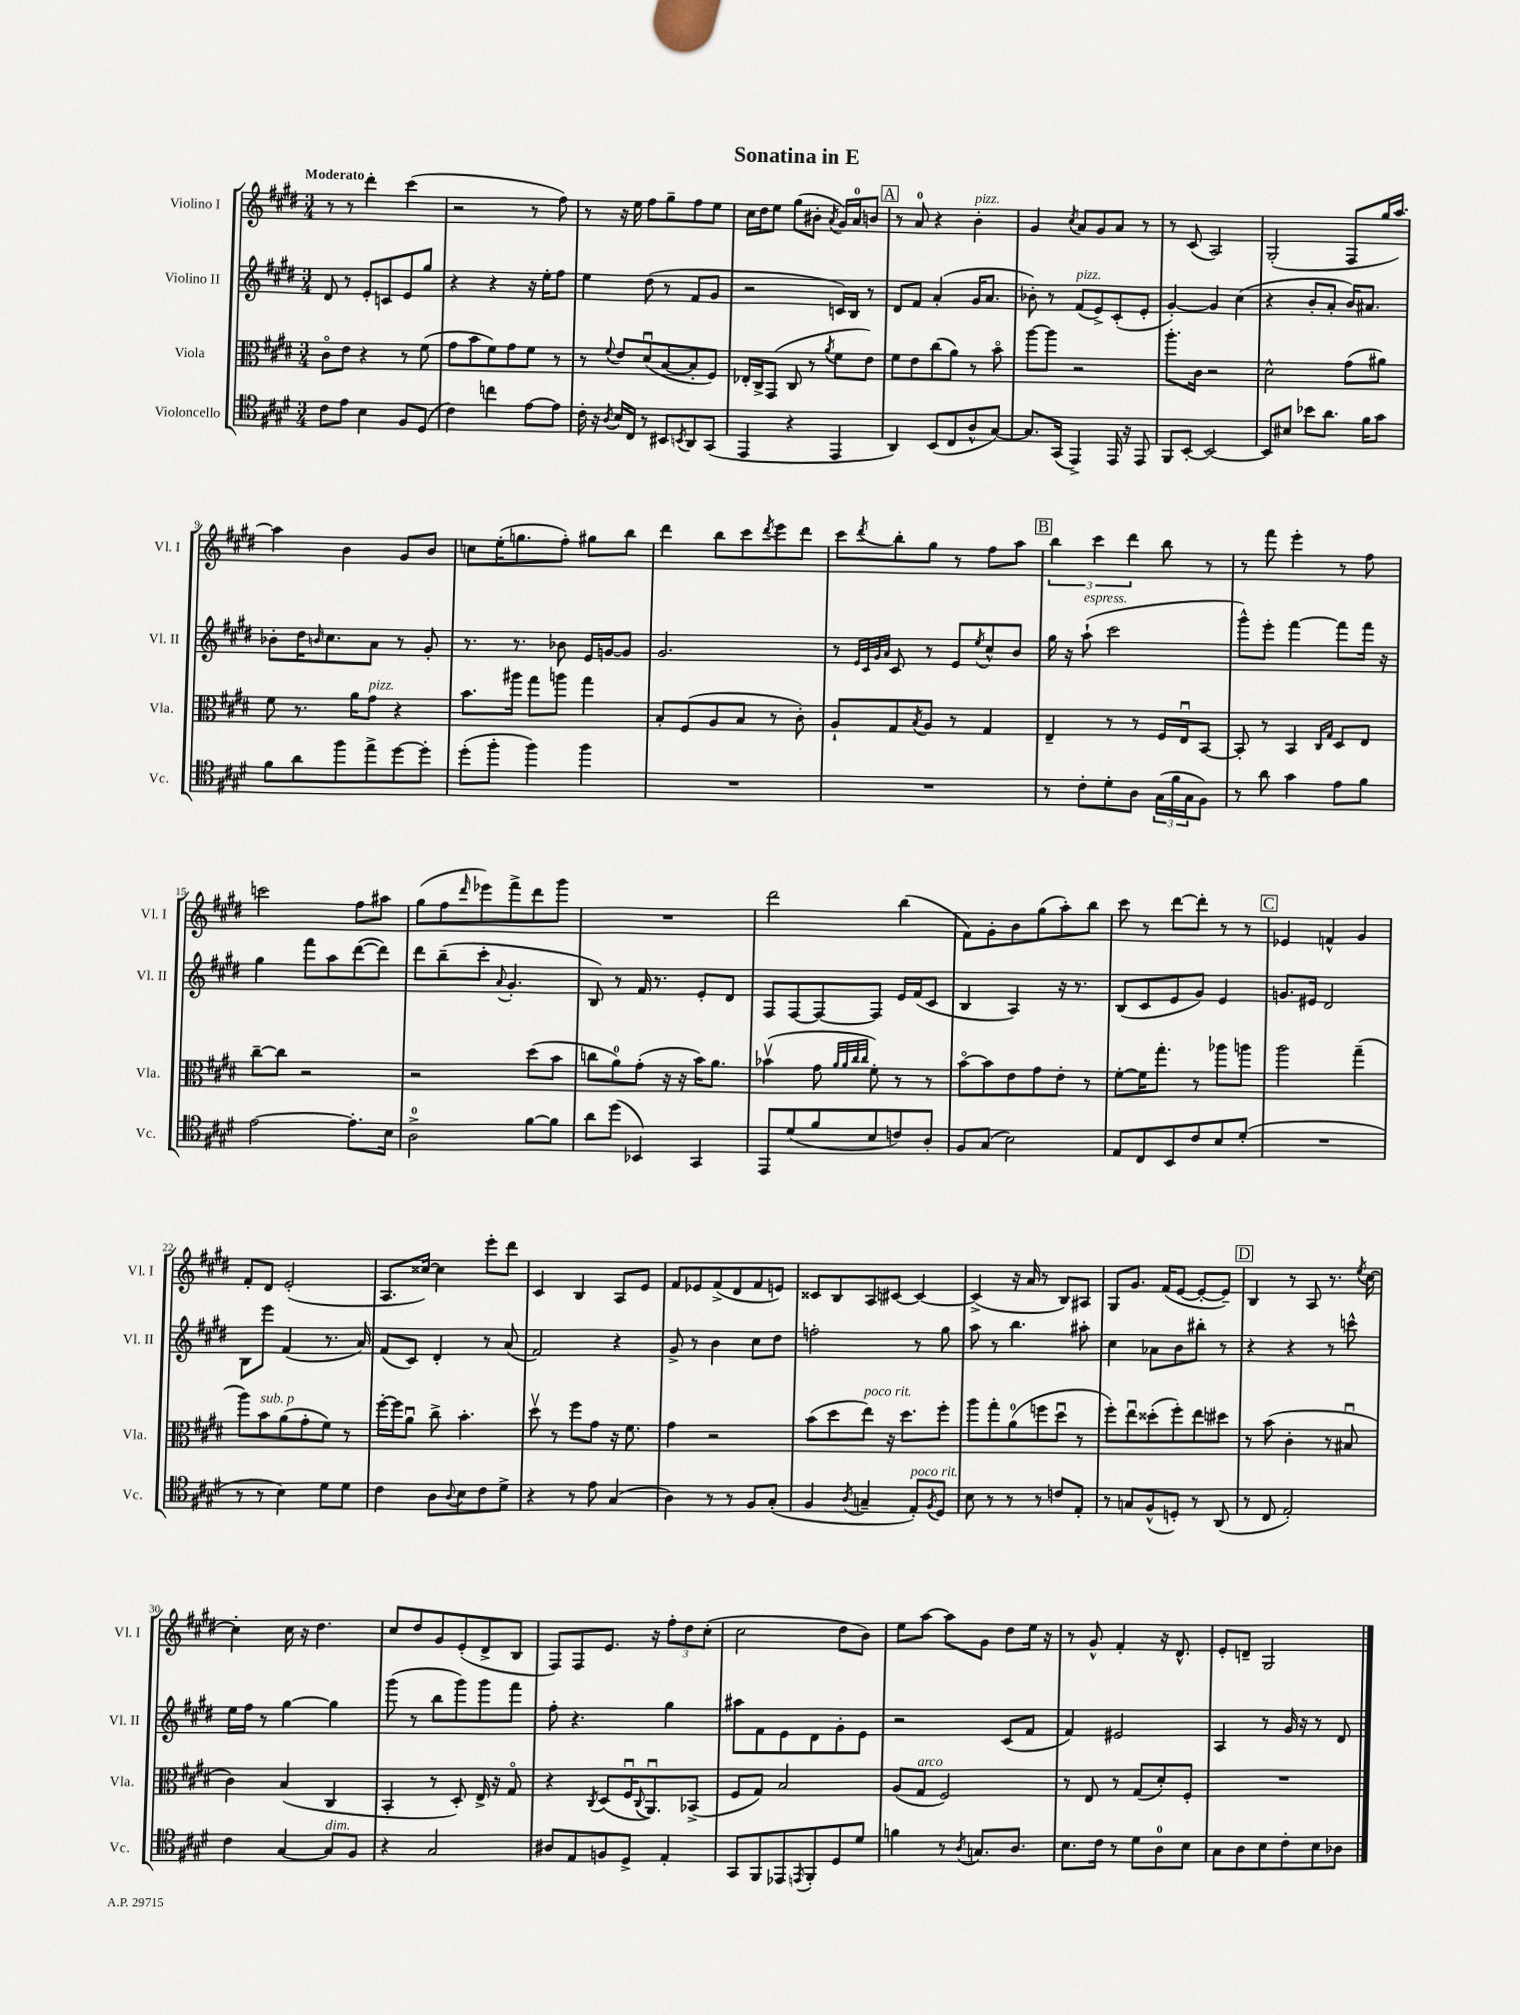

**kern	**kern	**kern	**kern
*part4	*part3	*part2	*part1
*staff4	*staff3	*staff2	*staff1
*I"Violoncello	*I"Viola	*I"Violino II	*I"Violino I
*I'Vc.	*I'Vla.	*I'Vl. II	*I'Vl. I
*clefC4	*clefC3	*clefG2	*clefG2
*k[f#c#g#d#]	*k[f#c#g#d#]	*k[f#c#g#d#]	*k[f#c#g#d#]
*M3/4	*M3/4	*M3/4	*M3/4
=1	=1	=1	=1
!	!	!	!LO:TX:a:B:t=Moderato
8c#\L	8c#\L	8d#/	8r
8e\J	8e\J	8r	8r
4B\	4r	8e'/L	4ddd#'\
.	.	8cn/	.
8F#/L	8r	8e/	(4ccc#\
(8D#/J	(8f#\	8gg#/J	.
=2	=2	=2	=2
4c#\)	8g#\L	4r	2r
.	8b\	.	.
4ccn\	8f#\)	4r	.
.	8g#\	.	.
[8e\L	8f#\J	16r	8r
.	.	16ee'\KL	.
8e\J]	8r	8ff#\J	8ff#\)
=3	=3	=3	=3
16c#'\	8r	4ee\	8r
16r	.	.	.
8qA/	8qqf#/	.	.
16B/LL	8e/L	.	16r
16C#/JJ	.	.	16ee\
8r	(8d#u/	(8dd#\	8ff#\L
8BB#X/L	[8B/	8r	8gg#~\
8qBBn/	.	.	.
8AA/	8B'/]	8f#/L	8ff#\
(8GG#/J	8F#/J)	8g#/J	8ee\J
=4	=4	=4	=4
4EE/	16E-X'/LL	2r	16cc#\LL
.	16C#^/J	.	16dd#\J
.	(8GG#/J	.	8ee\J
4r	8C#/	.	(8gg#\L
.	8r	.	8b#X'\J
.	8qa/	.	8qa/
4EE/	8f#\L	16cn/LL)	16g#/LL)
.	.	16B/JJ	16a/J
.	8e\J)	8r	8bn/J
!!LO:REH:place=s1:t=A
=5	=5	=5	=5
4AA/)	8f#\L	8d#/L	8r
.	8e\	8f#/J	8a/
(8BB/L	(8cc#\	(4a'/	4r
8C#/	8a\J)	.	.
!	!	!	!LO:TX:a:i:t=pizz.
8A^^/	8r	16g#/KL	4b'\
.	.	8.a/J	.
[8G#/J)	8b\	.	.
=6	=6	=6	=6
8.G#/L]	[8aa\L	8b-X'\)	4g#/
.	8aa\J]	8r	.
(16GG#/Jk	.	.	.
.	.	.	8qcc#/
!	!	!LO:TX:a:i:t=pizz.	!
4EE^/)	2r	(8f#/L	8a/L
.	.	8e^/)	8g#/
16EE/	.	(8c#'/	8a/J
16r	.	.	.
8EE/	.	8e'/J	8r
=7	=7	=7	=7
8FF#/L	8.aa'\L	[4g#'/)	8r
[8BB'/J	.	.	(8c#/
.	16c#\Jk	.	.
2BB/_	2r	4g#/]	2A/)
.	.	(4cc#\	.
=8	=8	=8	=8
8BB/L]	2d#^^\	4r	(2G#'/
8B#X/J	.	.	.
8b-X\L	.	8b'/L	.
8.a\J	.	8a'/J	.
.	(8g#\L	16b/KL)	8F#/L
16f#\KL	.	8.a#X/J	.
8g#\J	8a#X\J)	.	16gg#/L
.	.	.	[16aa/JJ)
!!LO:LB:g=z
=9	=9	=9	=9
8f#\L	8f#\	8b-X'\L	4aa\]
8a\	8.r	16dd#\K	.
.	.	16qqbn/	.
.	.	8.cc#\	.
8ff#\	.	.	4b\
.	16a\KL	.	.
!	!LO:TX:a:i:t=pizz.	!	!
8ee^\	8g#\J	8a\J	.
[8dd#\	4r	8r	8g#/L
8dd#'\J]	.	8g#'/	8b/J
=10	=10	=10	=10
(8dd#'\L	8.b\L	8.r	8ccn\L
8ff#'\J	.	.	(16ee'\K
.	16aa#X\Jk	8.r	8.ggn\
4ff#\)	8gg#\L	.	.
.	8aan\J	8b-X\	8ff#'\J)
4ff#\	4gg#\	16e/LL	8gg#X\L
.	.	[16gn/J	.
.	.	8g/J]	8bb\J
=11	=11	=11	=11
2.r	8B'/L	2.g#/	4ddd#\
.	(8F#/	.	.
.	8A/	.	8bb\L
.	8B/J	.	8ccc#\
.	.	.	8qddd#/
.	8r	.	8eee\
.	8c#'\)	.	8ddd#\J
=12	=12	=12	=12
2.r	8A`/L	8r	8ccc#\L
.	.	32qqe/LLL	.
.	.	32qqc#/	.
.	.	32qqg#/	.
.	.	32qqa/JJJ	8qddd#/
.	8G#/	8c#/	8bb'\
.	8qB/	.	.
.	8A/J	8r	8gg#\J
.	8r	8e/L	8r
.	.	8qee/	.
.	4G#/	8cc#^^/	8ff#\L
.	.	8b/J	8aa\J
!!LO:REH:place=s1:t=B
=13	=13	=13	=13
8r	4E~/	16gg#\	6bb\
.	.	16r	.
!	!	!LO:TX:a:i:t=espress.	!
8c#'\L	.	(8aa`\	.
.	.	.	6ccc#\
8d#'\	8r	2ccc#\	.
.	.	.	6ddd#\
8A\J	8r	.	.
(24G#\LL	16F#/LL	.	8bb\
24f#\	.	.	.
.	16Eu/J	.	.
24G#\J	.	.	.
8F#\J)	[8BB/J	.	8r
=14	=14	=14	=14
8r	8BB'/]	8ggg#^^\L)	8r
8a\	8r	8eee'\J	8fff#\
4g#\	4BB/	[4fff#\	4eee'\
.	16qqC#/LL	.	.
.	16qqG#/JJ	.	.
8e\L	8D#/L	8fff#\L]	8r
8f#\J	8E/J	16fff#\Jk	8ff#\
.	.	16r	.
!!LO:LB:g=z
=15	=15	=15	=15
[2e\	[8cc#~\L	4gg#\	2cccn\
.	8cc#\J]	.	.
.	2r	8fff#\L	.
.	.	8aa\	.
8.e'\L]	.	([8ddd#\	8ff#\L
.	.	8ddd#\J])	8aa#X\J
16B\Jk	.	.	.
=16	=16	=16	=16
2A^\	2r	8ddd#\L	(8gg#\L
.	.	(8bb~\	8ff#\
.	.	.	16qqddd#/
.	.	8ccc#'\J	8eee-X\)
.	.	8qqa/	.
.	.	4.g#'/	8fff#^\
[8f#\L	(8dd#\L	.	8ddd#\
8f#\J]	8b\J	.	8ggg#\J
=17	=17	=17	=17
8a\L	8ccn\L	8B/)	2.r
(8dd#\J	8a\)	8r	.
4BB-X/)	(8g#'\J	16f#/	.
.	.	8.r	.
.	16r	.	.
.	16r	.	.
4GG#/	16b\KL)	8e'/L	.
.	8.a\J	.	.
.	.	8d#/J	.
=18	=18	=18	=18
8EE/L	(4b-Xv\	8F#/L	2ddd#\
(8d#/	.	[8F#/	.
8f#/	8g#\	8F#/_	.
.	32qqa/LLL	.	.
.	32qqa/	.	.
.	32qqcc#/	.	.
.	32qqcc#/JJJ	.	.
8B/	8f#'\)	8F#/J]	.
8cn/)	8r	16e/LL	(4bb\
.	.	(16f#/J	.
8A'/J	8r	8c#/J	.
=19	=19	=19	=19
8F#/L	[8b\L	4B/	8f#\L)
(8G#/J	8b\]	.	8g#'\
2B\)	8e\	4A/)	8b\
.	8g#\	.	(8gg#\
.	8e'\J	16r	8aa'\)
.	.	8.r	.
.	8r	.	8bb\J
=20	=20	=20	=20
8E/L	[8f#'\L	(8B/L	8ccc#\
8C#/	16f#\K]	8c#/	8r
.	8.gg#'\J	.	.
8BB/	.	8e/	[8ddd#\L
8c#/	8r	8g#/J)	8ddd#'\J]
8B/	8aa-X\L	4e/	8r
(8d#'/J	8aan\J	.	8r
!!LO:REH:place=s1:t=C
=21	=21	=21	=21
2.r	2aa\	8.gn/L	4e-X/
.	.	16e#X/Jk	.
.	.	2d#/	4fn^^/
.	(4gg#~\	.	4g#/
!!LO:LB:g=z
=22	=22	=22	=22
8r	8aa\L)	8B\L	8f#'/L
!	!LO:TX:a:i:t=sub. p	!	!
8r	8b\	8eee\J	8d#/J
4B\)	(8a\	(4f#/	(2e'/
.	8g#'\	.	.
8d#\L	8f#\J)	8.r	.
8d#\J	8r	.	.
.	.	16a/)	.
=23	=23	=23	=23
4c#\	[16ff#'\LL	(8f#/L	8.A/L
.	16ff#\J]	.	.
.	8au\J	8c#/J)	.
.	.	.	[16cc##X/Jk)
8A\L	8cc#^\	4d#'/	4cc##\]
8qqA/	.	.	.
8B\	4.b'\	.	.
8c#\	.	8r	8eee'\L
8d#^\J	.	(8a/	8ddd#\J
=24	=24	=24	=24
4r	8dd#v\	2f#/)	4c#/
.	8r	.	.
8r	8ff#\L	.	4B/
8e\	8g#\J	.	.
(4G#/	16r	4r	8A/L
.	8.f#\	.	.
.	.	.	8e/J
=25	=25	=25	=25
4A\)	4g#\	8g#^/	8f#/L
.	.	8r	8e-X/
8r	2r	4b\	(8f#^/
8r	.	.	8d#/
8F#/L	.	8cc#\L	8f#/
(8G#'/J	.	8dd#\J	8en/J)
=26	=26	=26	=26
4F#/	(8b\L	2ffn'\	8c##X/L
.	8dd#\	.	8B/
8qA/	.	.	.
!	!LO:TX:a:i:t=poco rit.	!	!
4Gn~/	8ee\J)	.	8A/
.	16r	.	[8c#X/J
.	8.dd#\L	.	.
!LO:TX:a:i:t=poco rit.	!	!	!
8E'/L)	.	8r	4c#/_
8qF#/	.	.	.
8D#/J	8ff#'\J	8gg#\	.
=27	=27	=27	=27
8B\	8aa\L	8aa\	(4c#^/]
8r	8gg#'\	8r	.
8r	(8a\	4.bb\	16r
.	.	.	16a/
8r	8ffn\	.	8r
8cn/L	8dd#u\J	.	8B/L)
8E'/J	8r	8aa#X'\	8A#X/J
=28	=28	=28	=28
8r	8ff#'\L)	4cc#\	8G#/L
8Gn/L	8eeu\	.	8.g#/J
(8F#^^/	(8dd##X'\	8a-X\L	.
.	.	.	(16f#/KL
8Dn'/J)	8ff#'\)	8b\	[8e/J
8r	8ee\	8bb#X'\J	8e'/L_
(8AA/	8dd#X\J	8r	8e~/J])
!!LO:REH:place=s1:t=D
=29	=29	=29	=29
8r	8r	4r	4B/
8C#/	(8b\	.	.
2E'/)	4c#'\	4r	8r
.	.	.	8A/
.	8r	8r	8.r
.	8B#Xu/	8cccn^^\	.
.	.	.	8qee/
.	.	.	[16cc#\
!!LO:LB:g=z
=30	=30	=30	=30
4c#\	4c#\)	16ee\LL	4cc#'\]
.	.	16ff#\JJ	.
.	.	8r	.
[4G#/	(4B/	[4gg#\	16cc#\
.	.	.	16r
.	.	.	4.dd#\
!LO:TX:a:i:t=dim.	!	!	!
8G#/L]	4C#/	4gg#\]	.
8F#/J	.	.	.
=31	=31	=31	=31
4r	4BB'/	(8ggg#\	8cc#/L
.	.	8r	8dd#/
2G#/	8r	8bb\L	8g#/
.	8D#'/)	8ggg#\)	(8e'/
.	16E^/	8ggg#\	8d#^/
.	16r	.	.
.	8G#/	8fff#\J	8B/J
=32	=32	=32	=32
8A#X/L	4r	8ff#'\	8F#/L)
8E/	.	4.r	8F#/
.	8qC#/	.	.
8Fn/	(8D#/L	.	8.e/J
8D#^/J	16F#u/K	.	.
.	8qqC#/	.	.
.	8.AAu/)	.	16r
4E'/	.	4gg#\	12ff#'\L
.	.	.	12dd#\
.	(8BB-X^/J	.	.
.	.	.	(12cc#'\J
=33	=33	=33	=33
8GG#/L	8F#/L	8aa#X\L	2cc#\
8FF#/	8G#/J)	8f#\	.
8EE-X/	2B/	8e\	.
8qEEn/	.	.	.
8FF#'/	.	8d#\	.
8D#/	.	8g#'\	8dd#\L
8d#/J	.	8e\J	8b\J)
=34	=34	=34	=34
4fn\	(8A/L	2r	8ee\L
!	!LO:TX:a:i:t=arco	!	!
.	8G#/J	.	[8aa\J
8r	2F#/)	.	8aa\L]
8qA/	.	.	.
8.Gn/L	.	.	8g#\J
.	.	(8c#/L	8dd#\L
8.A/J	.	.	.
.	.	8f#/J	16ee\Jk
.	.	.	16r
=35	=35	=35	=35
8.B\L	8r	4f#/)	8r
.	8E/	.	8g#^^/
16c#\Jk	.	.	.
8r	8r	2e#X/	4f#'/
8d#\L	(8G#/L	.	.
8A\	8d#'/)	.	16r
.	.	.	8.d#^^/
8B\J	8F#'/J	.	.
=36	=36	=36	=36
8G#\L	2.r	4A/	8e'/L
8A\	.	.	8dn~/J
8B\	.	8r	2G#/
8c#'\	.	16g#/	.
.	.	16r	.
8B\	.	8r	.
8A-X\J	.	8d#/	.
==	==	==	==
*-	*-	*-	*-
